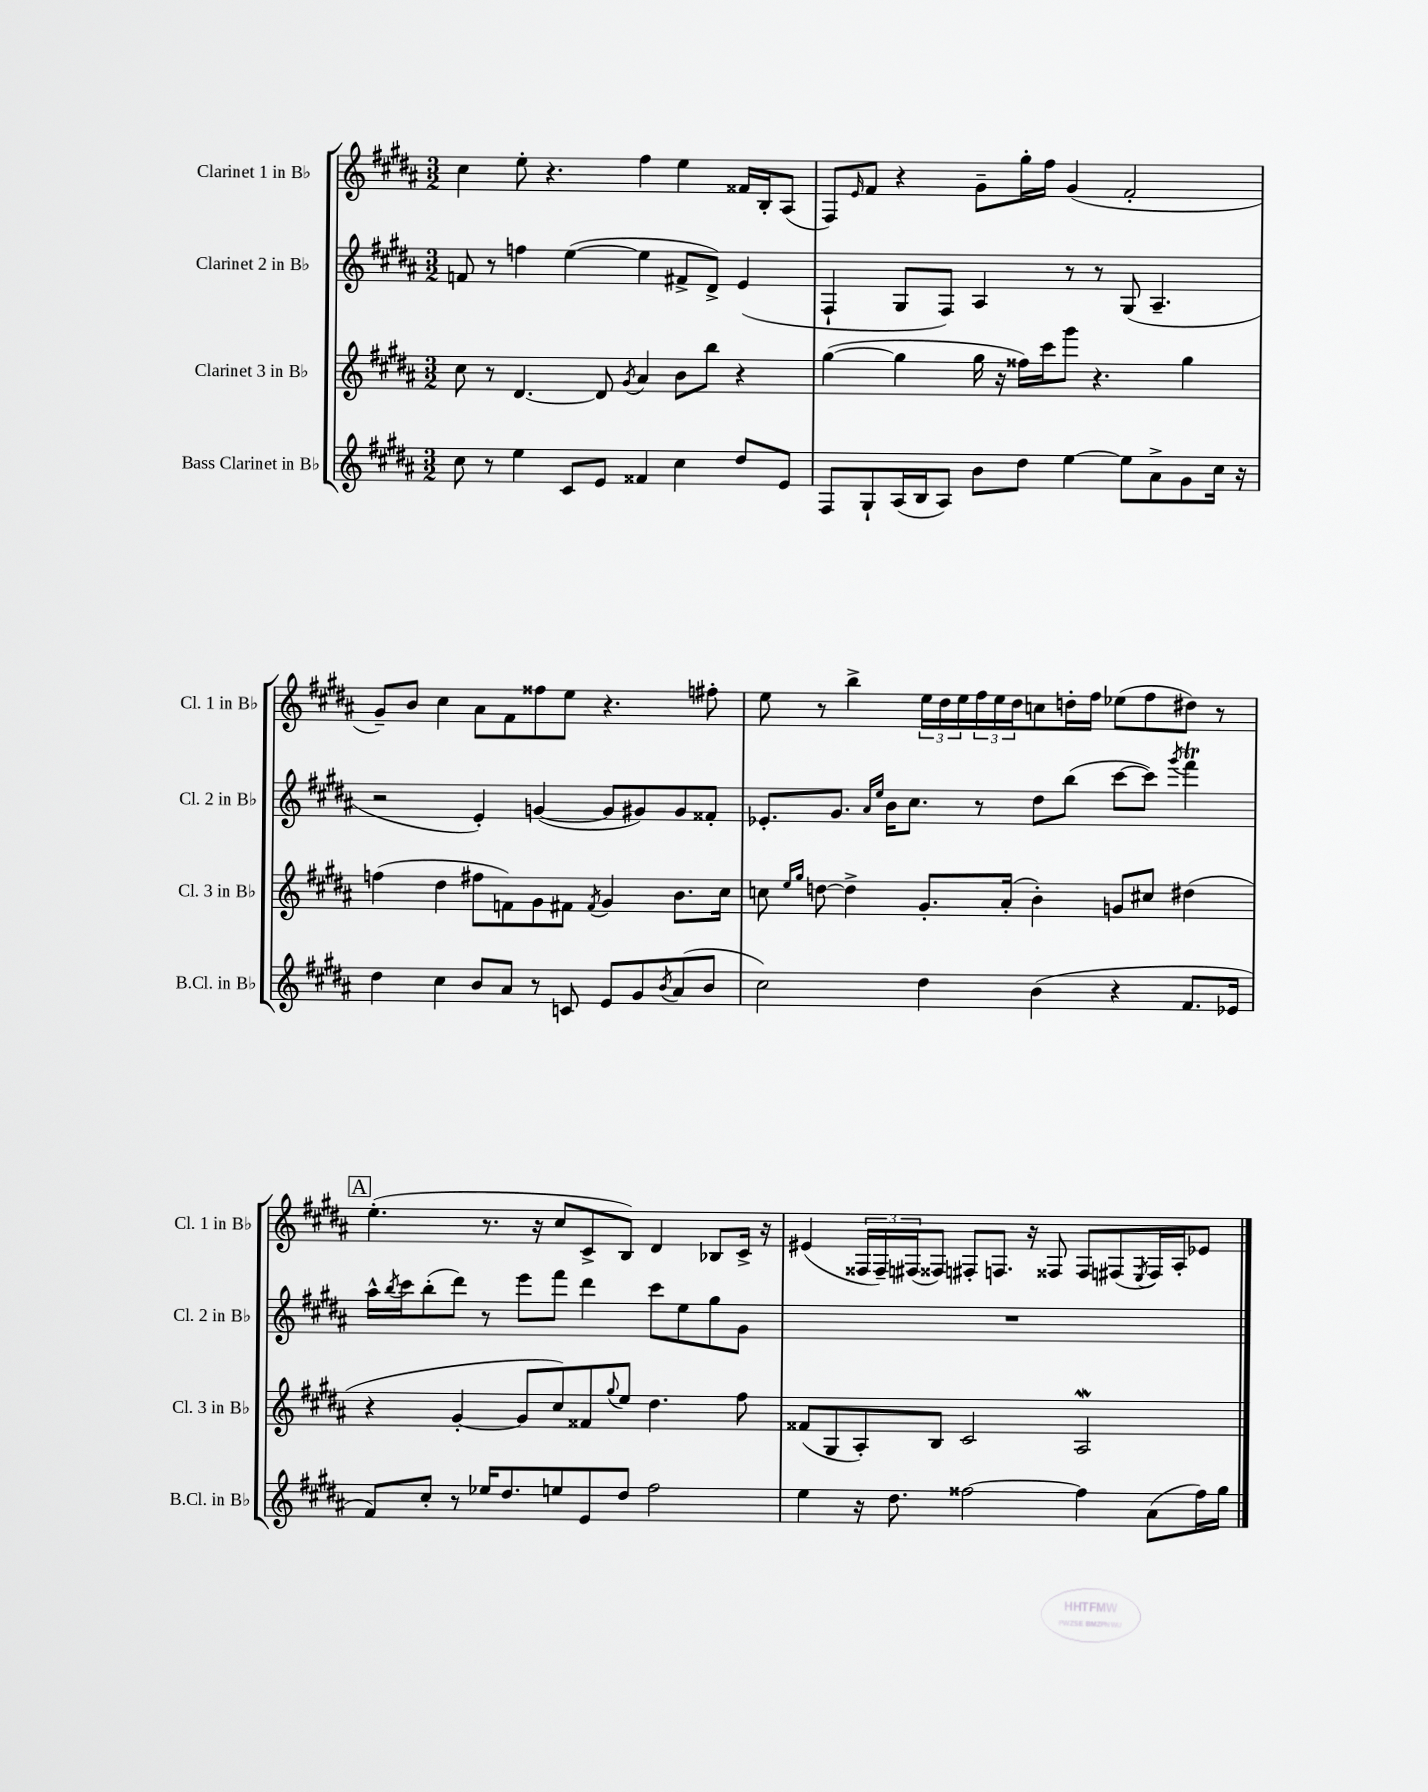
<<
\new StaffGroup <<
\new Staff = "s0" \with { instrumentName = "Clarinet 1 in Bb" shortInstrumentName = "Cl. 1 in Bb" } {
    \clef treble \key b \major \numericTimeSignature \time 3/2
    cis''4 e''8-. r4. fis''4 e''4 fisis'16 b16-. ais8( |
    fis8) \grace { e'16 } fis'8 r4 gis'8-- gis''16-. fis''16 gis'4( fis'2-. |
    gis'8--) b'8 cis''4 ais'8 fis'8 fisis''8 e''8 r4. fis''8-. |
    e''8 r8 b''4-> \tuplet 3/2 { e''16 dis''16 e''16 } \tuplet 3/2 { fis''16 e''16 dis''16 } c''8 d''16-. fis''16 ees''8( fis''8 dis''8) r8 |
    \mark \markup { \box "A" } e''4.-.( r8. r16 cis''8 cis'8-> b8) dis'4 bes8 cis'16-> r16 |
    eis'4( \tuplet 3/2 { fisis16 fisis16--) fis16( } fisis8) fis8-. f8. r16 fisis8 fisis8 fis8( \acciaccatura { e8 } fis16) ais16-. ees'8 \bar "|." |
}
\new Staff = "s1" \with { instrumentName = "Clarinet 2 in Bb" shortInstrumentName = "Cl. 2 in Bb" } {
    \clef treble \key b \major \numericTimeSignature \time 3/2
    f'8 r8 f''4 e''4~( e''4 fis'8-> dis'8->) e'4( |
    fis4-! gis8 fis8) ais4 r8 r8 gis8( ais4.-- |
    r2 e'4-.) g'4~( g'8 gis'8) gis'8 fisis'8-. |
    ees'8.-. gis'8. \grace { ais'16 e''16 } b'16 cis''8. r8 dis''8 b''8( cis'''8~ cis'''8) \acciaccatura { gis'''8 } fis'''4\trill |
    \mark \markup { \box "A" } ais''16-^ \acciaccatura { b''8 } cis'''16 b''8-.( dis'''8) r8 e'''8 fis'''8 dis'''4 cis'''8 e''8 gis''8 gis'8 |
    R1. \bar "|." |
}
\new Staff = "s2" \with { instrumentName = "Clarinet 3 in Bb" shortInstrumentName = "Cl. 3 in Bb" } {
    \clef treble \key b \major \numericTimeSignature \time 3/2
    cis''8 r8 dis'4.~ dis'8 \acciaccatura { gis'8 } ais'4 b'8 b''8 r4 |
    gis''4~( gis''4 gis''16 r16 fisis''16) cis'''16 gis'''8 r4. gis''4 |
    f''4( dis''4 fis''8 f'8) gis'8 fis'8 \acciaccatura { fis'8 } gis'4 b'8. cis''16 |
    c''8 \grace { e''16 gis''16 } d''8~ d''4-> gis'8.-. ais'16-.( b'4-.) g'8 cis''8 dis''4( |
    \mark \markup { \box "A" } r4 gis'4~-. gis'8 cis''8) fisis'8 \appoggiatura { gis''8 } e''8 dis''4. fis''8 |
    fisis'8( gis8 ais8-.) b8 cis'2 ais2\mordent \bar "|." |
}
\new Staff = "s3" \with { instrumentName = "Bass Clarinet in Bb" shortInstrumentName = "B.Cl. in Bb" } {
    \clef treble \key b \major \numericTimeSignature \time 3/2
    cis''8 r8 e''4 cis'8 e'8 fisis'4 cis''4 dis''8 e'8 |
    fis8 gis8-! ais16( b16 ais8) b'8 dis''8 e''4~ e''8 ais'8-> gis'8 cis''16 r16 |
    dis''4 cis''4 b'8 ais'8 r8 c'8 e'8 gis'8 \acciaccatura { b'8 } ais'8( b'8 |
    cis''2) dis''4 b'4( r4 fis'8. ees'16 |
    \mark \markup { \box "A" } fis'8) cis''8-. r8 ees''16 dis''8. e''8 e'8 dis''8 fis''2 |
    e''4 r16 dis''8. fisis''2~ fisis''4 ais'8( fisis''16) gis''16 \bar "|." |
}
>>
>>
\layout { \context { \Score \remove "Bar_number_engraver" } }
